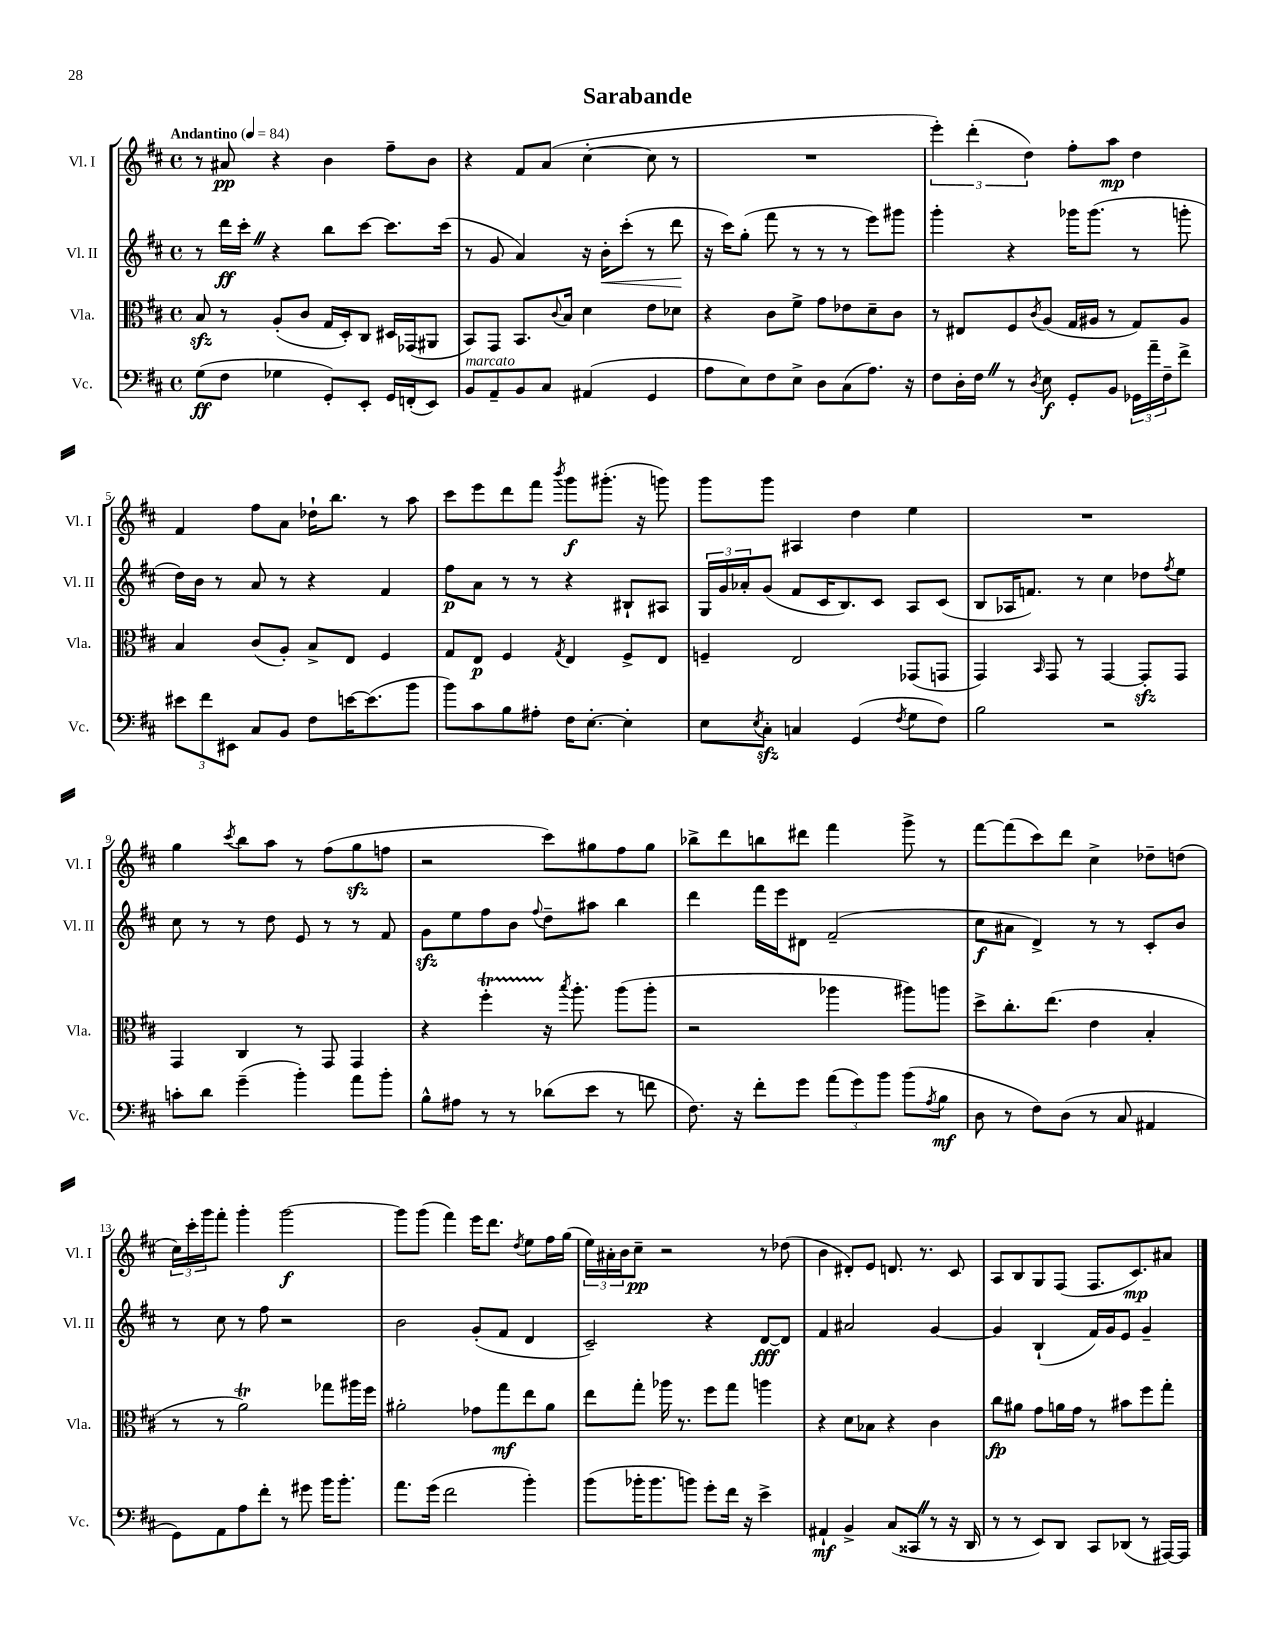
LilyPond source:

\header { title = "Sarabande" }
<<
\new StaffGroup <<
\new Staff = "s0" \with { instrumentName = "Vl. I" shortInstrumentName = "Vl. I" } {
    \clef treble \key d \major \defaultTimeSignature \time 4/4 \tempo "Andantino" 4 = 84
    r8 ais'8\pp r4 b'4 fis''8-- b'8 |
    r4 fis'8 a'8( cis''4~-. cis''8 r8 |
    R1 |
    \tuplet 3/2 { e'''4-.) d'''4-.( d''4) } fis''8-. a''8\mp d''4 |
    fis'4 fis''8 a'8 des''16-! b''8. r8 a''8 |
    cis'''8 e'''8 d'''8 fis'''8 \acciaccatura { b'''8 } g'''8\f gis'''8.-.( r16 g'''8) |
    g'''8 g'''8 ais4 d''4 e''4 |
    R1 |
    g''4 \acciaccatura { cis'''8 } b''8 a''8 r8 fis''8( g''8\sfz f''8 |
    r2 cis'''8) gis''8 fis''8 gis''8 |
    bes''8-> d'''8 b''8 dis'''8 fis'''4 g'''8-> r8 |
    fis'''8~ fis'''8( cis'''8) d'''8 cis''4-> des''8-- d''8( |
    \tuplet 3/2 { cis''16) cis'''16-. g'''16 } fis'''8-. g'''4-. g'''2~\f |
    g'''8 g'''8( fis'''4) e'''16 d'''8. \acciaccatura { d''8 } e''8 fis''16 g''16( |
    \tuplet 3/2 { e''16) ais'16-. b'16 } cis''8--\pp r2 r8 des''8( |
    b'4 dis'8-.) e'8 d'8. r8. cis'8 |
    a8 b8 g8 fis8( fis8. cis'8.\mp) ais'8 \bar "|." |
}
\new Staff = "s1" \with { instrumentName = "Vl. II" shortInstrumentName = "Vl. II" } {
    \clef treble \key d \major \defaultTimeSignature \time 4/4
    r8 d'''16\ff cis'''16-. \once \override BreathingSign.text = \markup { \musicglyph "scripts.caesura.straight" } \breathe r4 b''8 cis'''8~ cis'''8. cis'''16( |
    r8 g'8 a'4) r16 b'16-.\< cis'''8-.( r8 d'''8\! |
    r16 cis'''16) g''8-.( fis'''8 r8 r8 r8 e'''8) gis'''8 |
    g'''4-. r4 ges'''16 ges'''8.( r8 g'''8-. |
    d''16) b'16 r8 a'8 r8 r4 fis'4 |
    fis''8\p a'8 r8 r8 r4 bis8-! ais8 |
    \tuplet 3/2 { g16 g'16 aes'16-. } g'8( fis'8 cis'16 b8.) cis'8 a8 cis'8( |
    b8 aes16 f'8.) r8 cis''4 des''8 \acciaccatura { fis''8 } e''8 |
    cis''8 r8 r8 d''8 e'8 r8 r8 fis'8 |
    g'8\sfz e''8 fis''8 b'8 \appoggiatura { fis''8 } d''8-- ais''8 b''4 |
    d'''4 fis'''16 e'''16 dis'8 fis'2--( |
    cis''8\f ais'8 d'4->) r8 r8 cis'8-. b'8 |
    r8 cis''8 r8 fis''8 r2 |
    b'2 g'8-.( fis'8 d'4 |
    cis'2--) r4 d'8~\fff d'8 |
    fis'4 ais'2 g'4~ |
    g'4 b4-!( fis'16) g'16 e'8 g'4-- \bar "|." |
}
\new Staff = "s2" \with { instrumentName = "Vla." shortInstrumentName = "Vla." } {
    \clef alto \key d \major \defaultTimeSignature \time 4/4
    b8\sfz r8 a8-.( cis'8 g16 d16-.) cis8 dis16 ges,16( ais,8 |
    b,8) g,8 b,8. \appoggiatura { cis'8 } b16 d'4 e'8 des'8 |
    r4 cis'8 fis'8-> g'8 ees'8 d'8-- cis'8 |
    r8 eis8 fis8 \acciaccatura { cis'8 } a8( g16 ais16 r8 g8) ais8 |
    b4 cis'8( a8-.) b8-> e8 fis4 |
    g8 e8\p fis4 \acciaccatura { g8 } e4 fis8-> e8 |
    f4-- e2 ges,8( g,8 |
    g,4) \grace { b,16 } g,8 r8 g,4~ g,8-.\sfz g,8 |
    g,4 cis4 r8 g,8 g,4 |
    r4 fis''4-.\startTrillSpan r16\stopTrillSpan \acciaccatura { b''8 } a''8.-. a''8( a''8-. |
    r2 aes''4 ais''8) a''8 |
    d''8-> cis''8.-. e''8.( e'4 b4-. |
    r8 r8 a'2\trill) ges''8 ais''16 fis''16 |
    ais'2-. ges'8 g''8\mf e''8 ais'8 |
    e''8 g''8-. aes''16 r8. fis''8 g''8 a''4 |
    r4 d'8 bes8 r4 cis'4 |
    cis''8\fp ais'8 g'8 a'16 g'16 r8 bis'8 fis''8 g''8-. \bar "|." |
}
\new Staff = "s3" \with { instrumentName = "Vc." shortInstrumentName = "Vc." } {
    \clef bass \key d \major \defaultTimeSignature \time 4/4
    g8\ff( fis8 ges4 g,8-.) e,8-. g,16 f,16-.( e,8) |
    b,8^\markup { \italic "marcato" } a,8-- b,8 cis8 ais,4( g,4 |
    a8 e8) fis8 e8-> d8 cis8( a8.) r16 |
    fis8 d16-. fis16 \once \override BreathingSign.text = \markup { \musicglyph "scripts.caesura.straight" } \breathe r8 \acciaccatura { d8 } e8\f g,8-. b,8 \tuplet 3/2 { ges,16 a'16-- fis16-- } fis'8-> |
    \tuplet 3/2 { eis'8 fis'8 eis,8 } cis8 b,8 fis8 e'16~ e'8.( b'8 |
    b'8) cis'8 b8 ais8-. fis16 e8.~-. e4-. |
    e8 \acciaccatura { e8 } cis8-.\sfz c4 g,4( \acciaccatura { fis8 } g8 fis8) |
    b2 r2 |
    c'8-. d'8 g'4--( b'4-.) a'8 b'8-. |
    b8-^ ais8 r8 r8 des'8( e'8 r8 f'8 |
    fis8.) r16 fis'8-. g'8 \tuplet 3/2 { a'8( g'8) b'8 } b'8( \acciaccatura { a8 } b8\mf |
    d8 r8 fis8) d8( r8 cis8 ais,4 |
    g,8) a,8 a8 fis'8-. r8 gis'8 b'16 b'8.-. |
    a'8. g'16( fis'2 b'4-.) |
    b'8( bes'16-. bes'8. b'8) g'8-. fis'16 r16 e'4-> |
    ais,4-!\mf b,4-> cis8( cisis,8 \once \override BreathingSign.text = \markup { \musicglyph "scripts.caesura.straight" } \breathe r8 r16 d,16 |
    r8 r8 e,8) d,8 cis,8 des,8( r8 ais,,16~) ais,,16 \bar "|." |
}
>>
>>
